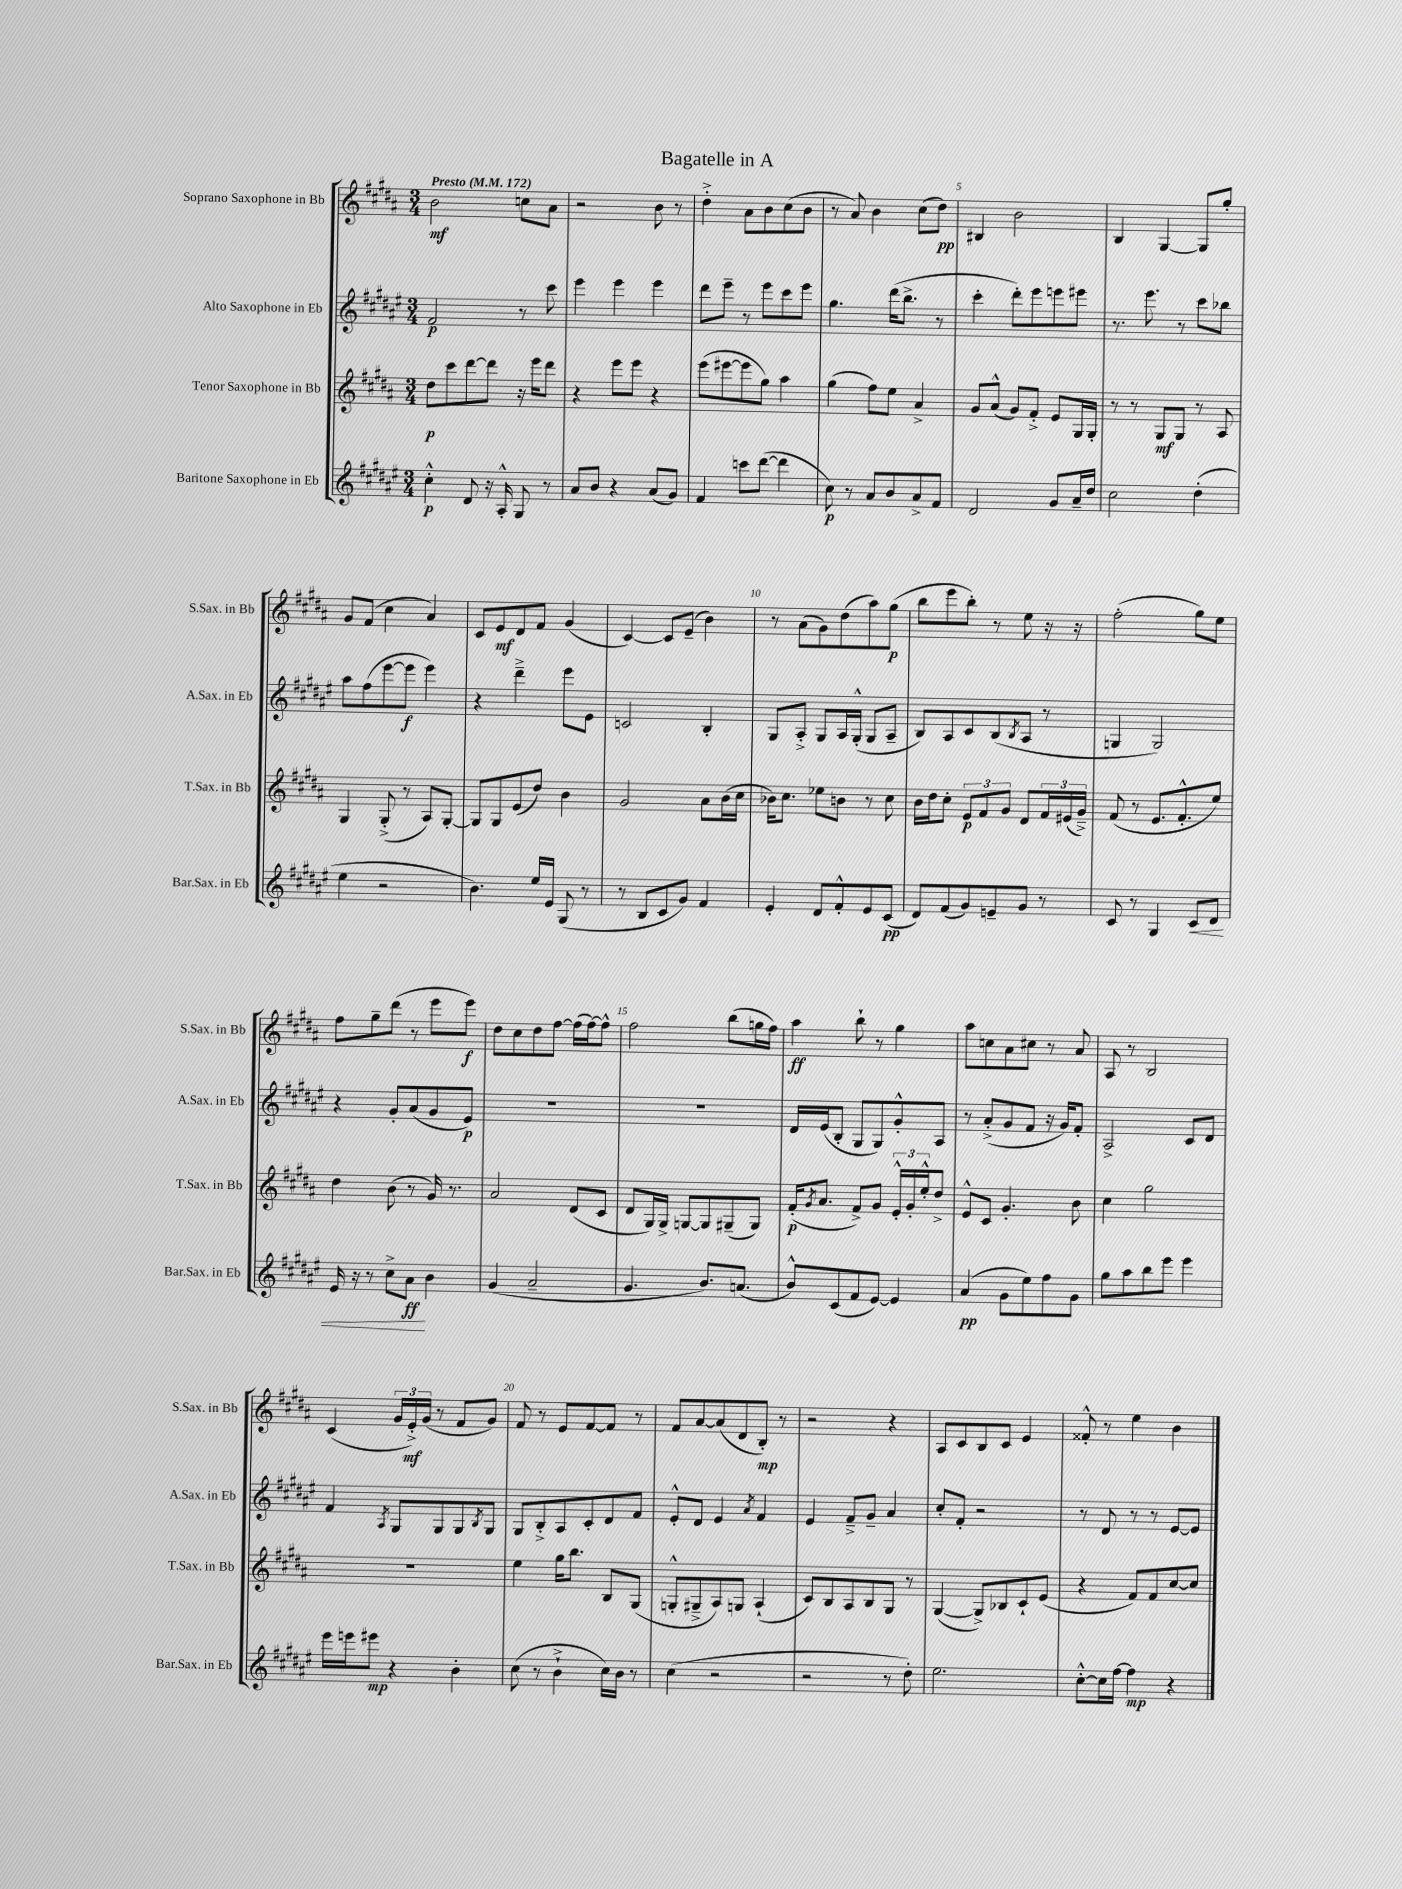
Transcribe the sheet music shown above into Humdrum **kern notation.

**kern	**kern	**kern	**kern
*staff4	*staff3	*staff2	*staff1
*clefG2	*clefG2	*clefG2	*clefG2
*k[f#c#g#d#a#e#]	*k[f#c#g#d#a#]	*k[f#c#g#d#a#e#]	*k[f#c#g#d#a#]
*M3/4	*M3/4	*M3/4	*M3/4
*MM172	*MM172	*MM172	*MM172
4cc#'^^	8dd#	2f#	2b
.	8ccc#	.	.
8d#	[8ddd#	.	.
16r	8ddd#]	.	.
16A#'^^	.	.	.
8G#	16r	8r	8cc
.	16eee	.	.
8r	8ddd#	8ccc#	8a#
=	=	=	=
8a#	4r	4eee#	2r
8b	.	.	.
4r	8eee	4eee#	.
.	8eee	.	.
(8a#	4r	4eee#	8b
8g#)	.	.	8r
=	=	=	=
4f#	(8eee	8ddd#	4dd#'^
.	[8eee#	8eee#~	.
8ccc	8eee#]	8r	8a#
([8ddd#	8gg#)	8eee#	8b
4ddd#]	4aa#	8ccc#	(8cc#
.	.	8eee#	8b
=	=	=	=
8cc#)	(4gg#	4.gg#	8r
8r	.	.	8a#)
8a#	8ff#)	.	4b
8b	8ee	(16ddd#	.
.	.	8.bb^	.
8a#^	4a#^	.	(8cc#
8f#	.	8r	8dd#)
=	=	=	=
2d#	8g#	4ccc#'	4B#
.	(8a#^^	.	.
.	8g#)	8ddd#')	2b
.	8f#'^	8eee#	.
8g#	8e	8eee	.
16a#~	16G#	8eee#	.
16dd#	16G#'	.	.
=	=	=	=
2cc#	8r	8.r	4B
.	8r	.	.
.	.	8.eee#	.
.	8G#	.	[4G#
.	8G#	8r	.
(4dd#'	8r	8ccc#	8G#]
.	8A#	8bb-	8gg#'
=	=	=	=
4ee#	4G#	8aa#	8g#
.	.	(8ff#	(8f#
2r	(8G#'^	[8eee#	4cc#
.	8r	8eee#]	.
.	8A#)	4eee#)	4a#)
.	[8G#'	.	.
=	=	=	=
4.b)	8G#]	4r	8c#
.	8G#	.	8e
.	(8e	4ddd#~^	8d#
16ee#	8dd#)	.	8f#
16e#	.	.	.
(8G#	4b	8eee#	(4g#
8r	.	8e#	.
=	=	=	=
8r	2g#	2c	[4c#)
8B	.	.	.
8c#	.	.	8c#]
8g#)	.	.	(8e~
4f#	8a#	4B'	4b)
.	(16b	.	.
.	16cc#	.	.
=	=	=	=
4e#'	16b-)	8G#	8r
.	8.cc#	.	.
.	.	8A#'^	(8a#
8d#	8ee-	8G#	8g#)
8f#'^^	8b	16A#	(8dd#
.	.	(16G#'^^	.
8e#	8r	8G#	8aa#)
(8c#	8cc#	8A#~	(8gg#
=	=	=	=
8d#)	16b	8B)	8bb
.	16dd#	.	.
(8f#	8cc#'	8A#	8eee
8g#)	12e	8c#	8bb')
.	12f#	.	.
8e~	.	(8B	8r
.	12g#	.	.
.	.	8qB	.
8g#	8d#	8A#	8ee
8r	24f#	8r	16r
.	(24e#	.	.
.	.	.	16r
.	24g#~^)	.	.
=	=	=	=
8c#	(8f#	4G	(2ff#'
8r	8r	.	.
4G#	8.e	2G)	.
.	8.f#'^^	.	.
8c#	.	.	8gg#)
8d#	8ee)	.	8ee
=	=	=	=
16e#	4dd#	4r	8ff#
16r	.	.	.
8r	.	.	8gg#~
8cc#^	(8b	8g#'	(8ddd#
8a#	8r	(8a#	8r
4b	16g#)	8g#	8eee
.	8.r	.	.
.	.	8e#)	8eee)
=	=	=	=
(4g#	2a#	2.r	8dd#
.	.	.	8cc#
2a#~	.	.	8dd#
.	.	.	[8ff#
.	(8d#	.	(16ff#]
.	.	.	[16ff#)
.	8c#	.	8ff#^^]
=	=	=	=
4.g#	8d#	2.r	2ff#
.	16G#)	.	.
.	16G#^	.	.
.	[8G	.	.
8.b)	8G]	.	.
.	(8G#~	.	(8bb
(8.a	.	.	.
.	8G#)	.	16gg
.	.	.	16ff#)
=	=	=	=
8b^^)	(16f#'	16d#	4aa#
.	8qg#	.	.
.	8.a#	(16e#	.
(8c#	.	8B'	.
8f#	8f#^)	8G#	8bb`
[8e#)	8g#	8G#)	8r
4e#]	24e'^^	8g#'^^	4gg#
.	24g#'	.	.
.	24ee'^^	.	.
.	8dd#^	8A#	.
=	=	=	=
(4a#	8e^^	8r	8aa#
.	8c#	(8a#'^	8cc
8g#	4.g#'	8g#	8a#
8ee#)	.	8f#	8cc#
8ff#	.	16r	8r
.	.	16g#)	.
8g#	8b	8f#'	8a#
=	=	=	=
8gg#	4cc#	2A#^	8A#
8aa#	.	.	8r
8bb	2gg#	.	2B
8eee#	.	.	.
4eee#	.	8c#	.
.	.	8d#	.
=	=	=	=
16eee#	2.r	4f#	(4c#
16eee	.	.	.
8eee#	.	.	.
.	.	8qA#	.
4r	.	8G#	24g#
.	.	.	24e'^)
.	.	.	(24g#
.	.	8G#	8r
4b'	.	8G#	8f#
.	.	8qB	.
.	.	8G#	8g#)
=	=	=	=
(8cc#	4ee	8G#	8f#
8r	.	8B'^	8r
4b`^	16gg#	8A#	8e
.	8.bb	.	.
.	.	8c#'	[8f#
16cc#)	8B	8d#	8f#]
16b	.	.	.
8r	(8G#	8f#	8r
=	=	=	=
(4cc#	8G'^^	8e#'^^	8f#
.	8G#~^	8d#	[8a#
2r	8A#)	4e#	(8a#]
.	8G	.	8d#
.	.	8qa#	.
.	(4A#`	4f#	8B')
.	.	.	8r
=	=	=	=
2r	8c#)	4e#	2r
.	8B	.	.
.	8A#	8f#~^	.
.	8B	8g#~	.
8r	8G#	4a#	4r
8dd#')	8r	.	.
=	=	=	=
2.ee#	([4G#	8cc#'	8A#
.	.	8f#'	8c#
.	8G#^])	2r	8B
.	8B-	.	8c#
.	8c#`	.	4e
.	(8e	.	.
=	=	=	=
[8cc#'^^	4r	8r	8f##'^^
16cc#]	.	8d#	8r
[16ff#	.	.	.
4ff#]	8f#)	8r	4ee
.	8f#	8r	.
4r	[8cc#	[8e#	4b
.	8cc#]	8e#]	.
==	==	==	==
*-	*-	*-	*-
